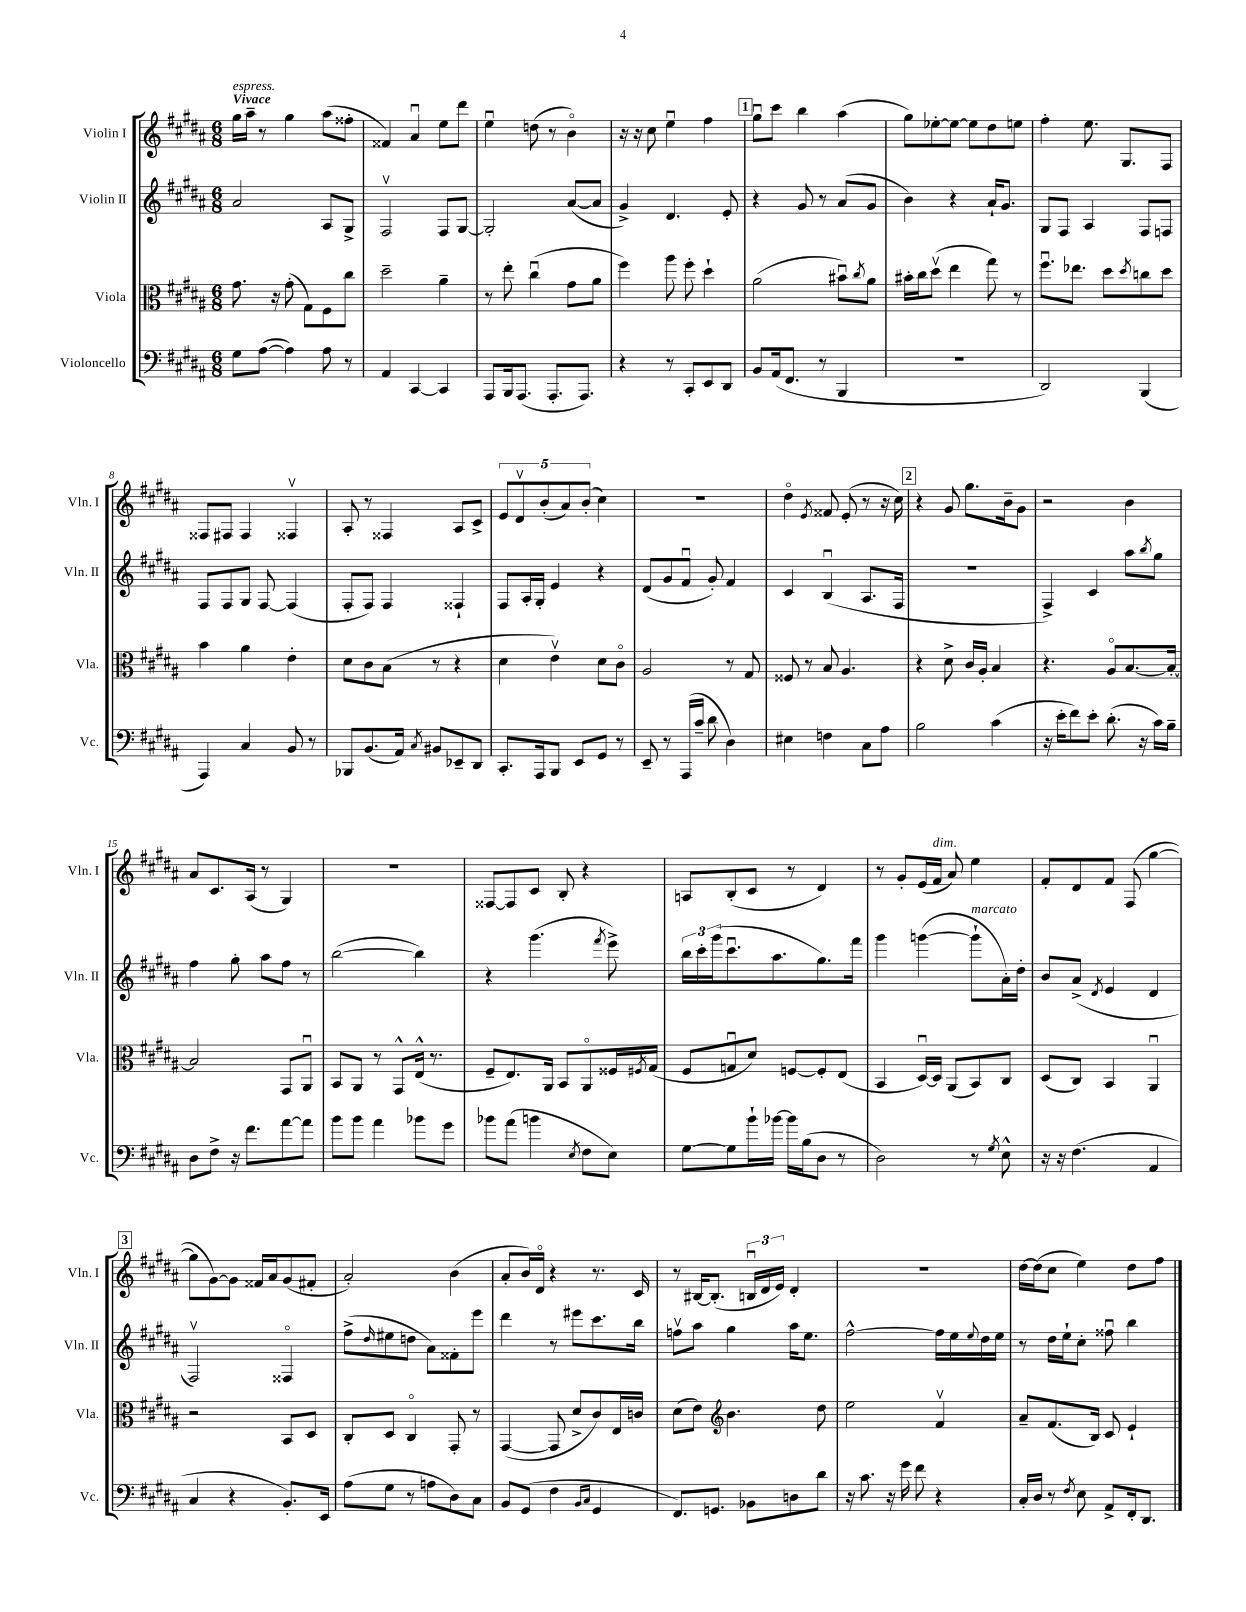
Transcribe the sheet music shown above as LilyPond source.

<<
\new StaffGroup <<
\new Staff = "s0" \with { instrumentName = "Violin I" shortInstrumentName = "Vln. I" } {
    \clef treble \key b \major \numericTimeSignature \time 6/8 \tempo "Vivace"
    gis''16^\markup { \italic "espress." } ais''16-- r8 gis''4 ais''8( fisis''8-. |
    fisis'4) ais'4\downbow e''8 dis'''8 |
    e''4\downbow d''8( r8 b'4\flageolet) |
    r16 r16 cis''8 e''4\downbow fis''4 |
    \mark \markup { \box "1" } gis''8\downbow cis'''8 b''4 ais''4( |
    gis''8) ees''8~-. ees''8~ ees''8 dis''8 e''8 |
    fis''4-. e''8. gis8. fis8 |
    fisis8 fis8 fis4 fisis4\upbow |
    ais8-. r8 fisis4 ais8 cis'8-> |
    \tuplet 5/4 { e'8 dis'8\upbow b'8-.( ais'8) b'8-.( } cis''4) |
    R2. |
    dis''4\flageolet \acciaccatura { e'8 } fisis'8 e'8-.( r8 r16 cis''16) |
    \mark \markup { \box "2" } r4 gis'8 gis''8. b'16-- gis'8 |
    r2 b'4 |
    ais'8 cis'8. ais16( r8 gis4) |
    R2. |
    fisis8~ fisis8 cis'8 b8-. r4 |
    a8 b8-.( cis'8 r8 dis'4) |
    r8 gis'8-. e'16( fis'16^\markup { \italic "dim." } ais'8) e''4 |
    fis'8-. dis'8 fis'8 fis8( gis''4~ |
    \mark \markup { \box "3" } gis''8 gis'8~) gis'8 fisis'16 ais'16 gis'8( fis'8-. |
    ais'2-.) b'4( |
    ais'8-. b'16) dis'16\flageolet r4 r8. cis'16 |
    r8 bis16~ bis8.-.( \tuplet 3/2 { b16\downbow dis'16 e'16) } dis'4-. |
    R2. |
    dis''16~ dis''16( cis''8 e''4) dis''8 fis''8 \bar "|." |
}
\new Staff = "s1" \with { instrumentName = "Violin II" shortInstrumentName = "Vln. II" } {
    \clef treble \key b \major \numericTimeSignature \time 6/8
    ais'2 ais8 gis8-> |
    fis2\upbow fis8 gis8~ |
    gis2-. ais'8~( ais'8 |
    gis'4->) dis'4. e'8-. |
    \mark \markup { \box "1" } r4 gis'8 r8 ais'8( gis'8 |
    b'4) r4 ais'16-! gis'8. |
    gis8 fis8 ais4 fis8 f8 |
    fis8 fis8 gis8 fis8~ fis4( |
    fis8-. fis8) fis4 fisis4-! |
    fis8 ais16-. gis16-. e'4 r4 |
    dis'8( gis'8 fis'8\downbow gis'8-.) fis'4 |
    cis'4 b4\downbow( ais8. fis16 |
    \mark \markup { \box "2" } R2. |
    fis4->) cis'4 ais''8 \acciaccatura { b''8 } gis''8 |
    fis''4 gis''8-. ais''8 fis''8 r8 |
    b''2~( b''4) |
    r4 gis'''4.( \acciaccatura { fis'''8 } e'''8->) |
    \tuplet 3/2 { b''16 cis'''16-. gis'''16( } cis'''8.\downbow ais''8. gis''8.) fis'''16 |
    gis'''4 g'''4~( g'''8-!^\markup { \italic "marcato" } ais'16-.) dis''16-. |
    b'8 ais'8->( \acciaccatura { dis'8 } e'4 dis'4 |
    \mark \markup { \box "3" } fis2\upbow) fisis4\flageolet |
    fis''8->( \grace { dis''16 } eis''8 d''8 ais'8) fisis'8-. e'''8 |
    dis'''4 r8 eis'''8 cis'''8. b''16 |
    f''8\upbow ais''8 gis''4 ais''16 e''8. |
    fis''2~-^ fis''16 e''16 \appoggiatura { e''8 } dis''16 e''16 |
    r8 dis''16 e''16-! cis''8-. fisis''8\downbow b''4 \bar "|." |
}
\new Staff = "s2" \with { instrumentName = "Viola" shortInstrumentName = "Vla." } {
    \clef alto \key b \major \numericTimeSignature \time 6/8
    gis'8. r16 gis'8-.( gis8) fis8 cis''8 |
    dis''2-- ais'4-- |
    r8 e''8-. cis''4\downbow( gis'8 ais'8 |
    fis''4) ais''8 fis''8-. dis''4-! |
    \mark \markup { \box "1" } ais'2( bis'8\downbow) \acciaccatura { cis''8 } ais'8 |
    bis'16-. cis''16 dis''8\upbow( e''4 gis''8) r8 |
    fis''8.\downbow ees''8. dis''8 \acciaccatura { dis''8 } c''8 dis''8 |
    b'4 ais'4 e'4-. |
    dis'8 cis'8 b8( r8 r4 |
    dis'4 e'4\upbow) dis'8 cis'8\flageolet |
    ais2 r8 gis8 |
    fisis8 r8 b8 ais4. |
    \mark \markup { \box "2" } r4 dis'8-> cis'16 ais16-. b4 |
    r4. ais8\flageolet b8.~ b16~-. |
    b2 gis,8 ais,8\downbow |
    b,8 ais,8 r8 gis,8-^ e16-^( r8. |
    fis8-- e8.) ais,16 b,8 ais,8\flageolet fisis16 \acciaccatura { fis8 } gis16( |
    fis8 g8\downbow dis'8) f8~ f8-. e8( |
    b,4 dis16~\downbow) dis16 ais,8( b,8) cis8 |
    dis8( cis8) b,4 ais,4\downbow |
    \mark \markup { \box "3" } r2 b,8 dis8 |
    cis8-. dis8 cis4\flageolet gis,8-. r8 |
    gis,4~( gis,8 dis'8-> cis'8) e16 c'16 |
    dis'8( e'8) \clef treble b'4. dis''8 |
    e''2 fis'4\upbow |
    ais'8-- fis'8.( b16) cis'8 e'4-! \bar "|." |
}
\new Staff = "s3" \with { instrumentName = "Violoncello" shortInstrumentName = "Vc." } {
    \clef bass \key b \major \numericTimeSignature \time 6/8
    gis8 ais8~( ais4) ais8 r8 |
    ais,4 cis,4~ cis,4 |
    ais,,8 b,,16 ais,,8.( ais,,8.-. ais,,8.) |
    r4 r8 cis,8-. e,8 dis,8 |
    \mark \markup { \box "1" } b,8 ais,16( fis,8. r8 b,,4 |
    R2. |
    dis,2) b,,4( |
    ais,,4) cis4 b,8 r8 |
    bes,,8 b,8.( ais,16) \acciaccatura { cis8 } bis,8 ees,8-- dis,8 |
    cis,8.-. ais,,16 b,,8 e,8 gis,8 r8 |
    e,8-- r8 ais,,16( cis'16-- dis'8 dis4) |
    eis4 f4 cis8 ais8 |
    \mark \markup { \box "2" } b2 cis'4( |
    r16 e'16-. fis'8) e'8-. dis'8.-.( r16 cis'16) b16-- |
    dis8 fis8-> r16 fis'8. ais'8~ ais'8 |
    b'8 b'8 ais'4 bes'8 gis'8 |
    bes'8 ais'8( b'4 \acciaccatura { e8 } fis8 e8) |
    gis8~ gis8 b'16-! bes'16~ bes'16 b16( dis8 r8 |
    dis2) r8 \acciaccatura { gis8 } e8-^ |
    r16 r16 fis4.( ais,4 |
    \mark \markup { \box "3" } cis4 r4 b,8.-.) e,16 |
    ais8( gis8 r8 a8 dis8) cis8 |
    b,8 gis,8( fis4 \grace { b,16 cis16 } gis,4 |
    fis,8.) g,8. bes,8 d8 dis'8 |
    r16 cis'8. r16 gis'16 fis'8 r4 |
    cis16-. dis16 r8 \acciaccatura { fis8 } e8 ais,8-> fis,16-. dis,8. \bar "|." |
}
>>
>>
